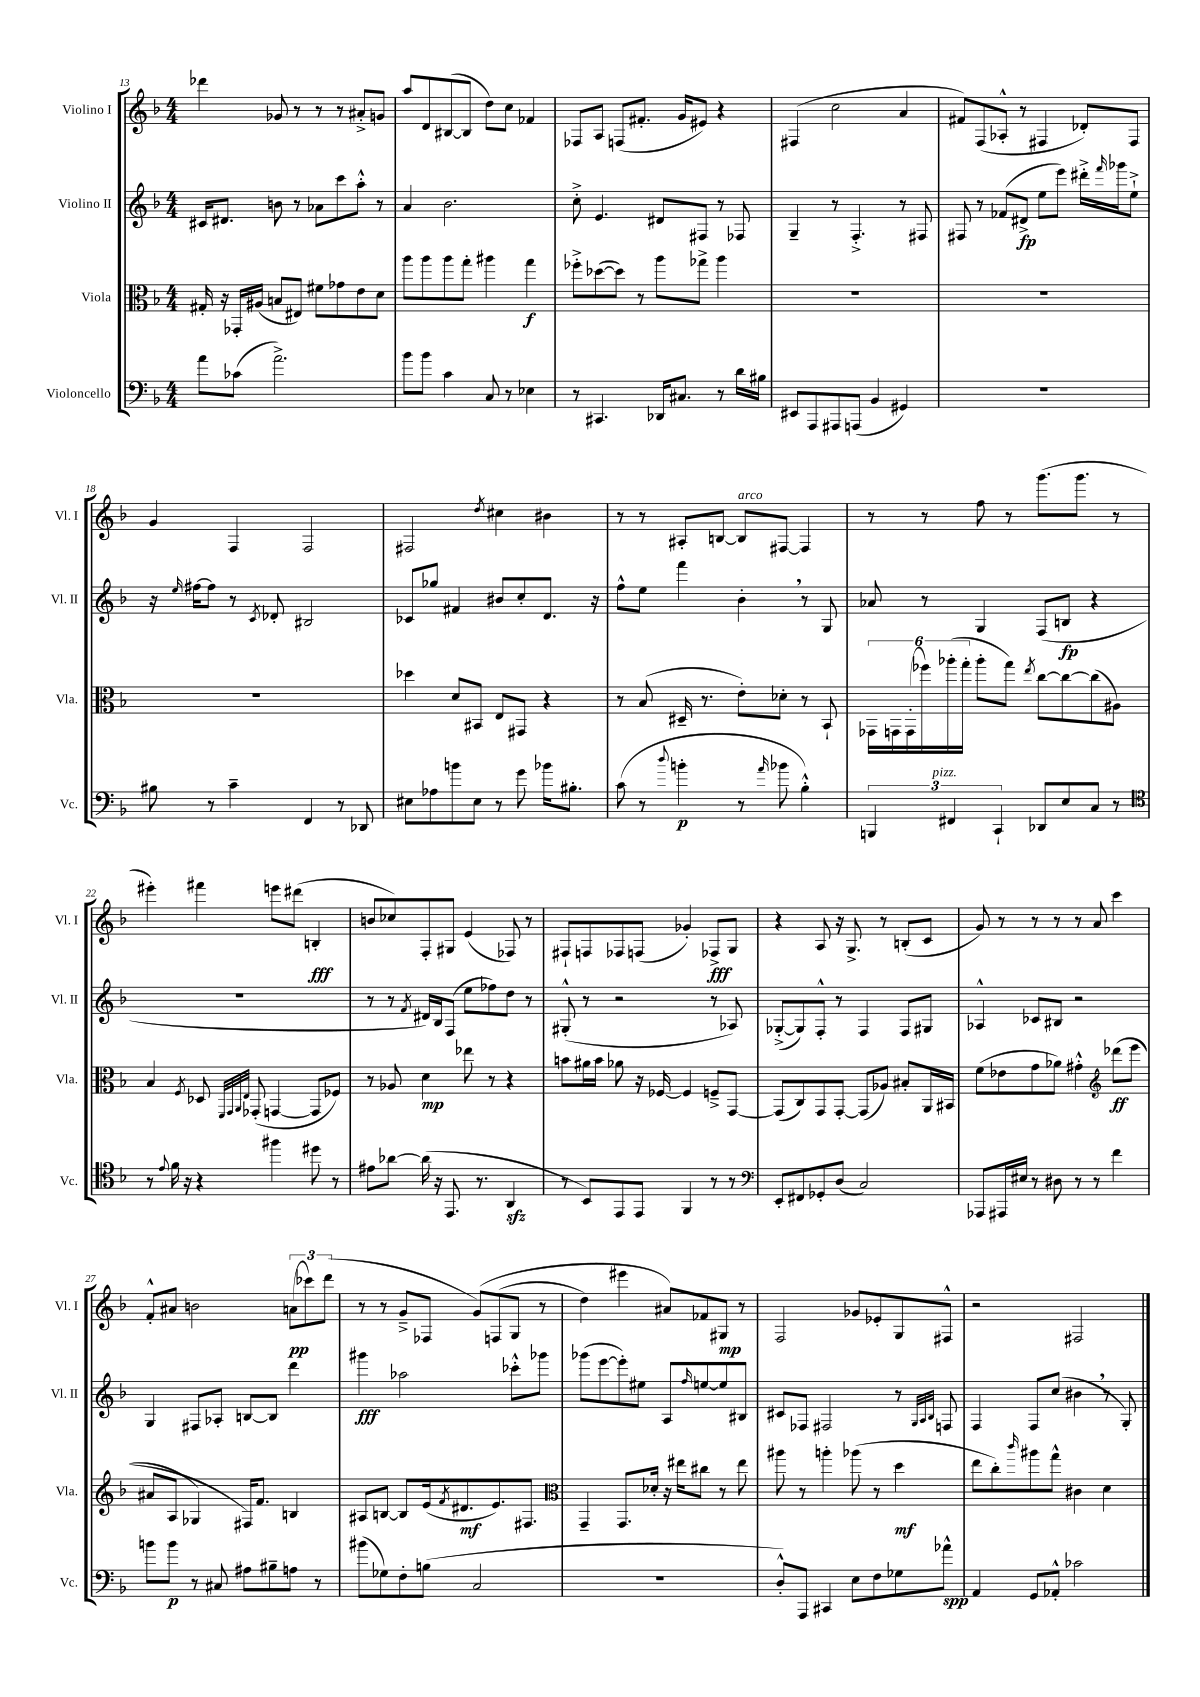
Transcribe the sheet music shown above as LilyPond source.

<<
\new StaffGroup <<
\new Staff = "s0" \with { instrumentName = "Violino I" shortInstrumentName = "Vl. I" } {
    \clef treble \key f \major \numericTimeSignature \time 4/4
    des'''4 ges'8 r8 r8 r8 ais'8-.-> g'8 |
    a''8 d'8 bis8~( bis8 d''8) c''8 fes'4 |
    fes8 a8 f8( fis'8.-. g'16 eis'8) r4 |
    fis4( c''2 a'4 |
    fis'8) f8( aes8-.-^ r8 fis4 des'8-.) fis8 |
    g'4 f4 f2 |
    fis2 \acciaccatura { d''8 } cis''4 bis'4 |
    r8 r8 ais8-. b8~ b8^\markup { \italic "arco" } fis8~ fis4 |
    r8 r8 f''8 r8 g'''8.( g'''8. r8 |
    eis'''4-.) fis'''4 e'''8 dis'''8( b4-.\fff |
    b'8 ces''8) f8-. gis8 e'4( fes8) r8 |
    fis8-! f8 fes8 f8( ges'4-.) fes8->\fff g8 |
    r4 a8 r16 g8.-> r8 b8-.( c'8 |
    g'8) r8 r8 r8 r8 a'8 c'''4 |
    f'8-.-^ ais'8 b'2 \tuplet 3/2 { a'8\pp( ces'''8) d'''8( } |
    r8 r8 g'8---> fes8 g'8)\( f8( g8 r8 |
    d''4) eis'''4 ais'8\) fes'8 gis8\mp r8 |
    f2 ges'8 ees'8-. g8 fis8-^ |
    r2 fis2 \bar "|." |
}
\new Staff = "s1" \with { instrumentName = "Violino II" shortInstrumentName = "Vl. II" } {
    \clef treble \key f \major \numericTimeSignature \time 4/4
    cis'16 dis'8. b'8 r8 aes'8 c'''8 a''8-.-^ r8 |
    a'4 bes'2. |
    c''8-.-> e'4. dis'8 fis8 r8 fes8 |
    g4-- r8 f4.-.-> r8 fis8 |
    fis8 r8 fes'8( dis'8->\fp e''8 e'''8) dis'''16-.-> \grace { f'''16 } ges'''16 e''8-!-> |
    r16 \grace { e''16 } fis''16~ fis''8 r8 \acciaccatura { c'8 } des'8-. bis2 |
    ces'8 ges''8 fis'4 bis'8 c''8-. d'8. r16 |
    f''8-^ e''8 f'''4 bes'4-. \breathe r8 g8 |
    aes'8 r8 g4 f8( b8\fp r4 |
    R1 |
    r8 r8 \acciaccatura { f'8 } dis'16) bes16 f8( e''8 fes''8) d''8 r8 |
    gis8-.-^( r8 r2 r8 aes8) |
    ges8~-.->( ges8) f8-.-^ r8 f4 f8 gis8 |
    aes4-^ ces'8 bis8 r2 |
    g4 fis8 aes8-. b8~ b8 d'''4 |
    gis'''4\fff aes''2 ces'''8-.-^ ges'''8 |
    ges'''8( e'''8~ e'''8-.) eis''8 a8 \grace { f''16 } e''8~ e''8 bis8 |
    cis'8 fes8 fis2 r8 \grace { g32 a32 bes32 } f8 |
    f4 f8 c''8( bis'4 \breathe r8 g8-.) \bar "|." |
}
\new Staff = "s2" \with { instrumentName = "Viola" shortInstrumentName = "Vla." } {
    \clef alto \key f \major \numericTimeSignature \time 4/4
    gis16-. r16 ges,16-. ais16( b8 eis8) fis'8 ges'8 e'8 d'8 |
    a''8 a''8 a''8 g''8-. ais''4 g''4\f |
    fes''8-.-> des''8~( des''8) r8 a''8 ges''8-> a''4 |
    R1 |
    R1 |
    R1 |
    des''4 d'8 bis,8 e8 gis,8 r4 |
    r8 bes8( dis16-- r8. e'8-.) des'8-. r8 bes,8-! |
    \tuplet 6/4 { ges,16 g,16 g,16-.( fes''16) aes''16-.( g''16-. } aes''8-. g''8) \acciaccatura { e''8 } c''8~ c''8~ c''8( ais8) |
    bes4 \acciaccatura { f8 } des8 \grace { f,32 g,32 a,32 e32 } ges,8-.( g,4~ g,8 fes8) |
    r8 aes8 d'4\mp ees''8 r8 r4 |
    b'8 ais'16 b'16 aes'8 r16 fes16~ fes4 f8---> g,8~ |
    g,8( c8) g,8 g,8~-. g,8( aes8) bis8-. a,16 bis,16 |
    f'8( ees'8 g'8 aes'8) gis'4-.-^ \clef treble des'''8\ff\( e'''8( |
    ais'8 a8 ges4) fis16\) f'8. b4 |
    ais8 b8~ b8 e'16( \acciaccatura { f'8 } dis'8.\mf e'8.) fis8. |
    \clef alto g,4-- g,8. des'16-. r16 eis''16 cis''8 r8 eis''8 |
    ais''8 r8 a''4-. aes''8( r8 d''4\mf |
    e''8 c''8-.) \grace { c'''16 } ais''8 g''8-^ cis'4 d'4 \bar "|." |
}
\new Staff = "s3" \with { instrumentName = "Violoncello" shortInstrumentName = "Vc." } {
    \clef bass \key f \major \numericTimeSignature \time 4/4
    a'8 ces'8( a'2.->) |
    bes'8 bes'8 c'4 c8 r8 ees4 |
    r8 cis,4. des,16 cis8. r8 d'16 bis16 |
    eis,8 a,,8 ais,,8 a,,8( bes,4 gis,4) |
    R1 |
    bis8 r8 c'4-- f,4 r8 des,8 |
    eis8 aes8 b'8 eis8 r8 g'8 bes'16 bis8.-. |
    c'8( r8 \appoggiatura { d''8 } b'4-.\p r8 \grace { a'16 } bes'8 bes4-.-^) |
    \tuplet 3/2 { b,,4 fis,4^\markup { \italic "pizz." } c,4-! } des,8 e8 c8 r8 |
    \clef tenor r8 \appoggiatura { e'8 } f'16 r16 r4 fis''4 dis''8 r8 |
    eis'8 aes'8~ aes'16( r16 e,8. r8. a,4\sfz |
    r8 bes,8) e,8 e,8 f,4 r8 r8 |
    \clef bass e,8-. fis,8 ges,8-. d8( c2) |
    aes,,8 ais,,16 eis16 r8 dis8 r8 r8 f'4 |
    b'8 b'8\p r8 cis8 ais8 bis8-- a8 r8 |
    bis'8( ges8) f8-. b8( c2 |
    R1 |
    d8-.-^) a,,8 cis,4 e8 f8 ges8 aes'8-^\spp |
    a,4 g,8 aes,8-.-^ ces'2 \bar "|." |
}
>>
>>
\layout { \context { \Score currentBarNumber = #13 } }
